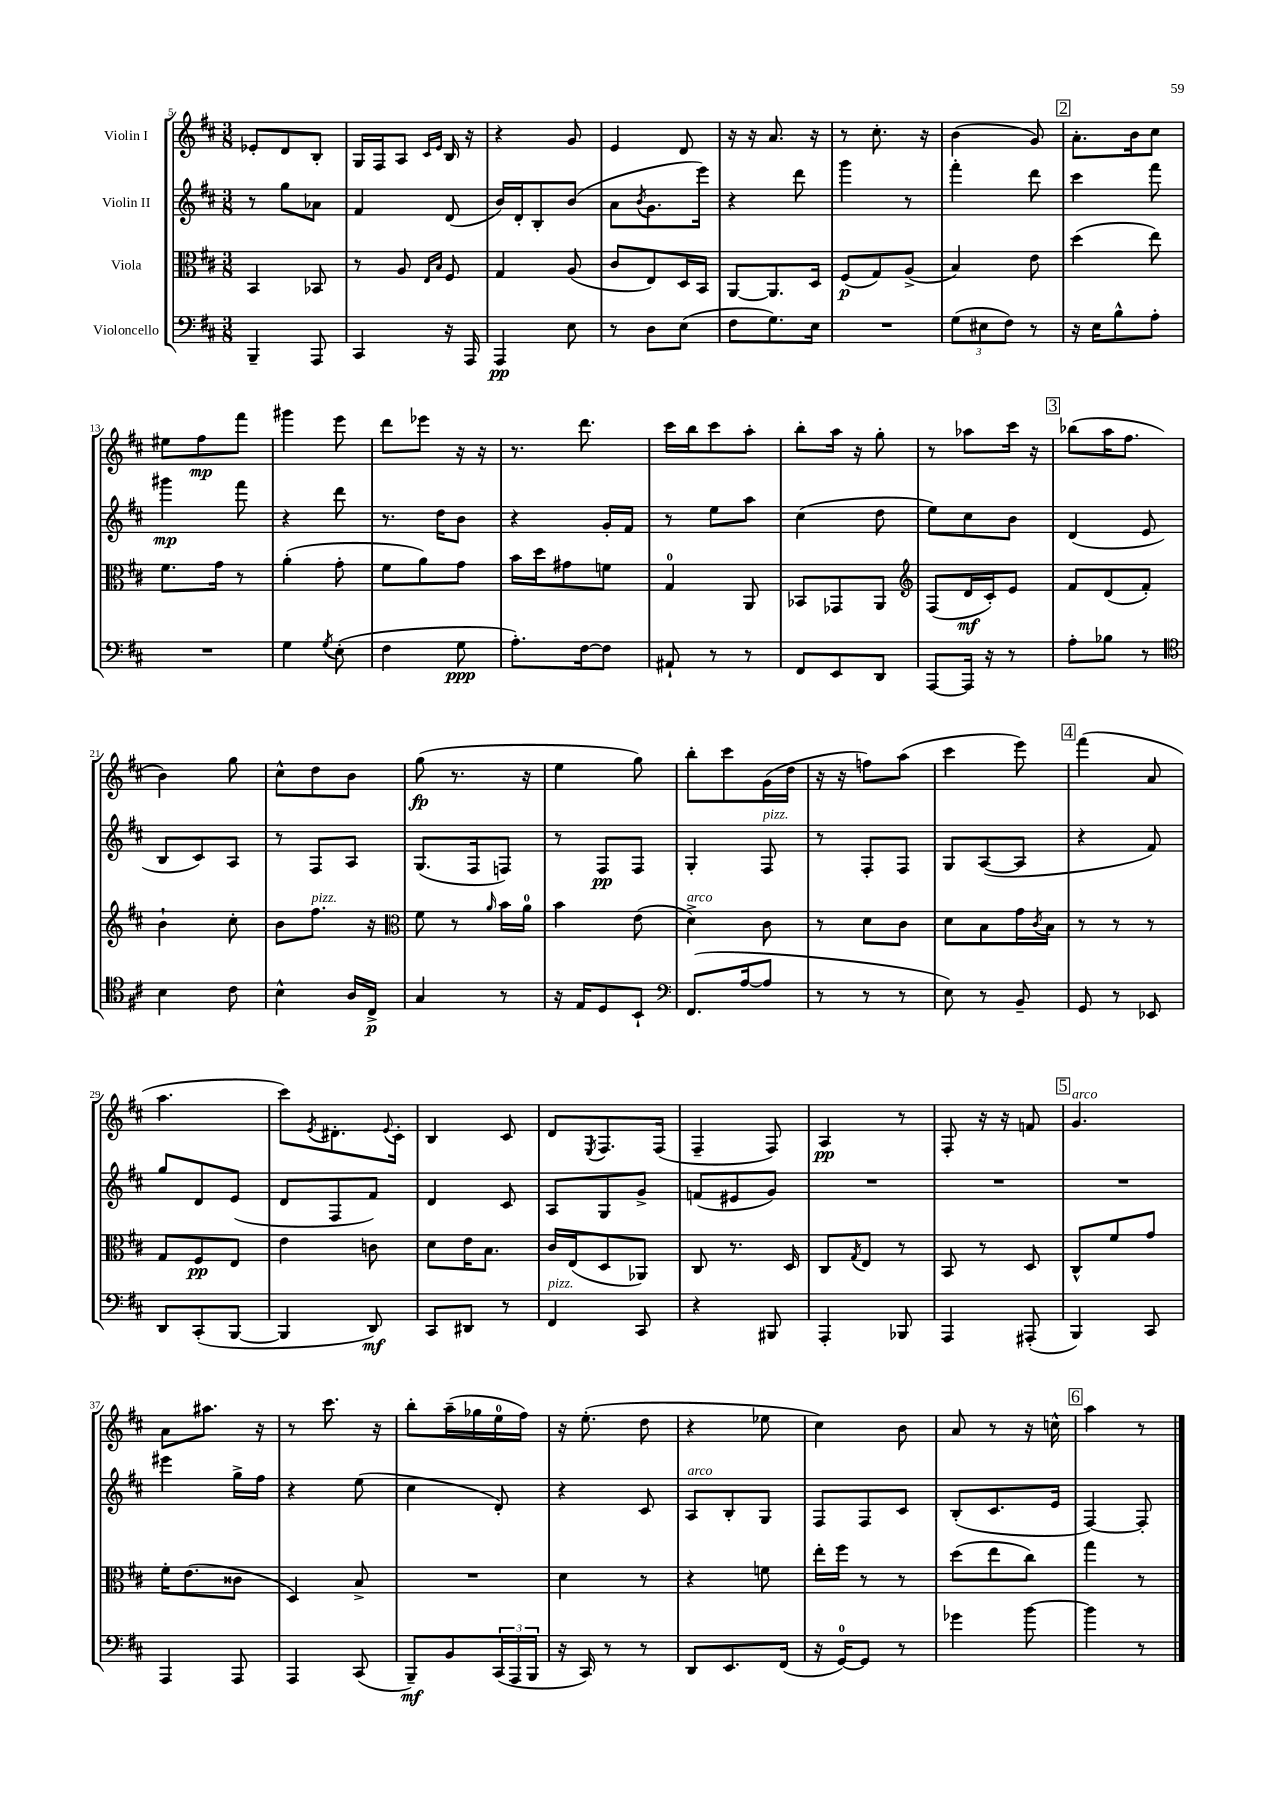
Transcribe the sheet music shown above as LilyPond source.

<<
\new StaffGroup <<
\new Staff = "s0" \with { instrumentName = "Violin I" } {
    \clef treble \key d \major \numericTimeSignature \time 3/8
    ees'8-. d'8 b8-. |
    g16 fis16 a8 \grace { cis'16 e'16 } b16 r16 |
    r4 g'8 |
    e'4 d'8 |
    r16 r16 a'8. r16 |
    r8 cis''8.-. r16 |
    b'4( g'8) |
    \mark \markup { \box "2" } a'8.-. b'16 cis''8 |
    eis''8 fis''8\mp fis'''8 |
    gis'''4 e'''8 |
    d'''8 ees'''8 r16 r16 |
    r8. d'''8. |
    cis'''16 b''16 cis'''8 a''8-. |
    b''8-. a''16 r16 g''8-. |
    r8 aes''8 cis'''16 r16 |
    \mark \markup { \box "3" } bes''8( a''16 fis''8. |
    b'4) g''8 |
    cis''8-^ d''8 b'8 |
    g''8\fp( r8. r16 |
    e''4 g''8) |
    b''8-. cis'''8 g'16( d''16 |
    r16 r16 f''8) a''8( |
    cis'''4 e'''8) |
    \mark \markup { \box "4" } fis'''4( a'8 |
    a''4. |
    cis'''8) \acciaccatura { e'8 } dis'8.-. \appoggiatura { e'8 } cis'16-. |
    b4 cis'8 |
    d'8 \acciaccatura { e8 } fis8. fis16( |
    fis4-- fis8) |
    a4\pp r8 |
    fis8-. r16 r16 f'8 |
    \mark \markup { \box "5" } g'4.^\markup { \italic "arco" } |
    a'8 ais''8. r16 |
    r8 cis'''8. r16 |
    b''8-. a''16--( ges''16 e''16-0 fis''16) |
    r16 e''8.-.( d''8 |
    r4 ees''8 |
    cis''4) b'8 |
    a'8 r8 r16 c''16-^ |
    \mark \markup { \box "6" } a''4 r8 \bar "|." |
}
\new Staff = "s1" \with { instrumentName = "Violin II" } {
    \clef treble \key d \major \numericTimeSignature \time 3/8
    r8 g''8 aes'8 |
    fis'4 d'8( |
    b'16) d'16-. b8-. b'8( |
    a'8 \acciaccatura { b'8 } g'8. e'''16) |
    r4 d'''8 |
    g'''4 r8 |
    fis'''4-. d'''8 |
    \mark \markup { \box "2" } cis'''4 fis'''8 |
    gis'''4\mp fis'''8 |
    r4 d'''8 |
    r8. d''16 b'8 |
    r4 g'16-. fis'16 |
    r8 e''8 a''8 |
    cis''4( d''8 |
    e''8) cis''8 b'8 |
    \mark \markup { \box "3" } d'4( e'8 |
    b8 cis'8) a8 |
    r8 fis8 a8 |
    g8.( fis16 f8) |
    r8 fis8\pp fis8 |
    g4-. fis8^\markup { \italic "pizz." } |
    r8 fis8-. fis8 |
    g8 a8~( a8 |
    \mark \markup { \box "4" } r4 fis'8) |
    g''8 d'8 e'8( |
    d'8 fis8 fis'8) |
    d'4 cis'8 |
    a8 g8 g'8-> |
    f'8( eis'8 g'8) |
    R4. |
    R4. |
    \mark \markup { \box "5" } R4. |
    eis'''4 g''16-> fis''16 |
    r4 e''8( |
    cis''4 d'8-.) |
    r4 cis'8 |
    a8^\markup { \italic "arco" } b8-. g8 |
    fis8 fis8 cis'8 |
    b8-.( cis'8. e'16 |
    \mark \markup { \box "6" } fis4~) fis8-. \bar "|." |
}
\new Staff = "s2" \with { instrumentName = "Viola" } {
    \clef alto \key d \major \numericTimeSignature \time 3/8
    b,4 bes,8 |
    r8 a8 \grace { e16 b16 } fis8 |
    g4 a8( |
    cis'8 e8) d16 b,16 |
    a,8~ a,8. d16 |
    fis8\p( g8) a8->( |
    b4) e'8 |
    \mark \markup { \box "2" } d''4( e''8) |
    fis'8. g'16 r8 |
    a'4-.( g'8-. |
    fis'8 a'8) g'8 |
    b'16 d''16 gis'8 f'8 |
    g4-0 a,8 |
    bes,8 ges,8 a,8 |
    \clef treble fis8( d'16\mf cis'16-.) e'8 |
    \mark \markup { \box "3" } fis'8 d'8( fis'8-.) |
    b'4-! cis''8-. |
    b'8 fis''8.^\markup { \italic "pizz." } r16 |
    \clef alto fis'8 r8 \grace { a'16 } b'16 a'16-0 |
    b'4 e'8( |
    d'4->^\markup { \italic "arco" }) cis'8 |
    r8 d'8 cis'8 |
    d'8 b8 g'16 \acciaccatura { cis'8 } b16 |
    \mark \markup { \box "4" } r8 r8 r8 |
    g8 fis8\pp e8 |
    e'4 c'8 |
    d'8 e'16 b8. |
    cis'16 e16( d8 aes,8) |
    cis8 r8. d16 |
    cis8 \acciaccatura { g8 } e8 r8 |
    b,8 r8 d8 |
    \mark \markup { \box "5" } cis8-^ fis'8 g'8 |
    fis'16-. e'8.( cisis'8 |
    d4) b8-> |
    R4. |
    d'4 r8 |
    r4 f'8 |
    e''16-. fis''16 r8 r8 |
    d''8( e''8 cis''8) |
    \mark \markup { \box "6" } g''4 r8 \bar "|." |
}
\new Staff = "s3" \with { instrumentName = "Violoncello" } {
    \clef bass \key d \major \numericTimeSignature \time 3/8
    b,,4-- a,,8 |
    cis,4 r16 a,,16 |
    a,,4\pp e8 |
    r8 d8 e8( |
    fis8 g8.) e16 |
    R4. |
    \tuplet 3/2 { g8( eis8 fis8) } r8 |
    \mark \markup { \box "2" } r16 e16 b8-^ a8-. |
    R4. |
    g4 \acciaccatura { g8 } e8-.( |
    fis4 g8\ppp |
    a8.-.) fis16~ fis8 |
    ais,8-! r8 r8 |
    fis,8 e,8 d,8 |
    a,,8~ a,,16 r16 r8 |
    \mark \markup { \box "3" } a8-. bes8 r8 |
    \clef tenor b4 cis'8 |
    b4-^ a16 cis16->\p |
    g4 r8 |
    r16 e16 d8 b,8-! |
    \clef bass fis,8.( a16~ a8 |
    r8 r8 r8 |
    e8) r8 b,8-- |
    \mark \markup { \box "4" } g,8 r8 ees,8 |
    d,8 cis,8-.( b,,8~ |
    b,,4 d,8\mf) |
    cis,8 dis,8 r8 |
    fis,4^\markup { \italic "pizz." } cis,8 |
    r4 bis,,8 |
    a,,4-. bes,,8 |
    a,,4 ais,,8-.( |
    \mark \markup { \box "5" } b,,4) cis,8 |
    a,,4 a,,8 |
    a,,4 cis,8( |
    b,,8--\mf) b,8 \tuplet 3/2 { cis,16( a,,16 b,,16 } |
    r16 cis,16) r8 r8 |
    d,8 e,8. fis,16( |
    r16 g,16-0~) g,8 r8 |
    ges'4 b'8~ |
    \mark \markup { \box "6" } b'4 r8 \bar "|." |
}
>>
>>
\layout { \context { \Score currentBarNumber = #5 } }
